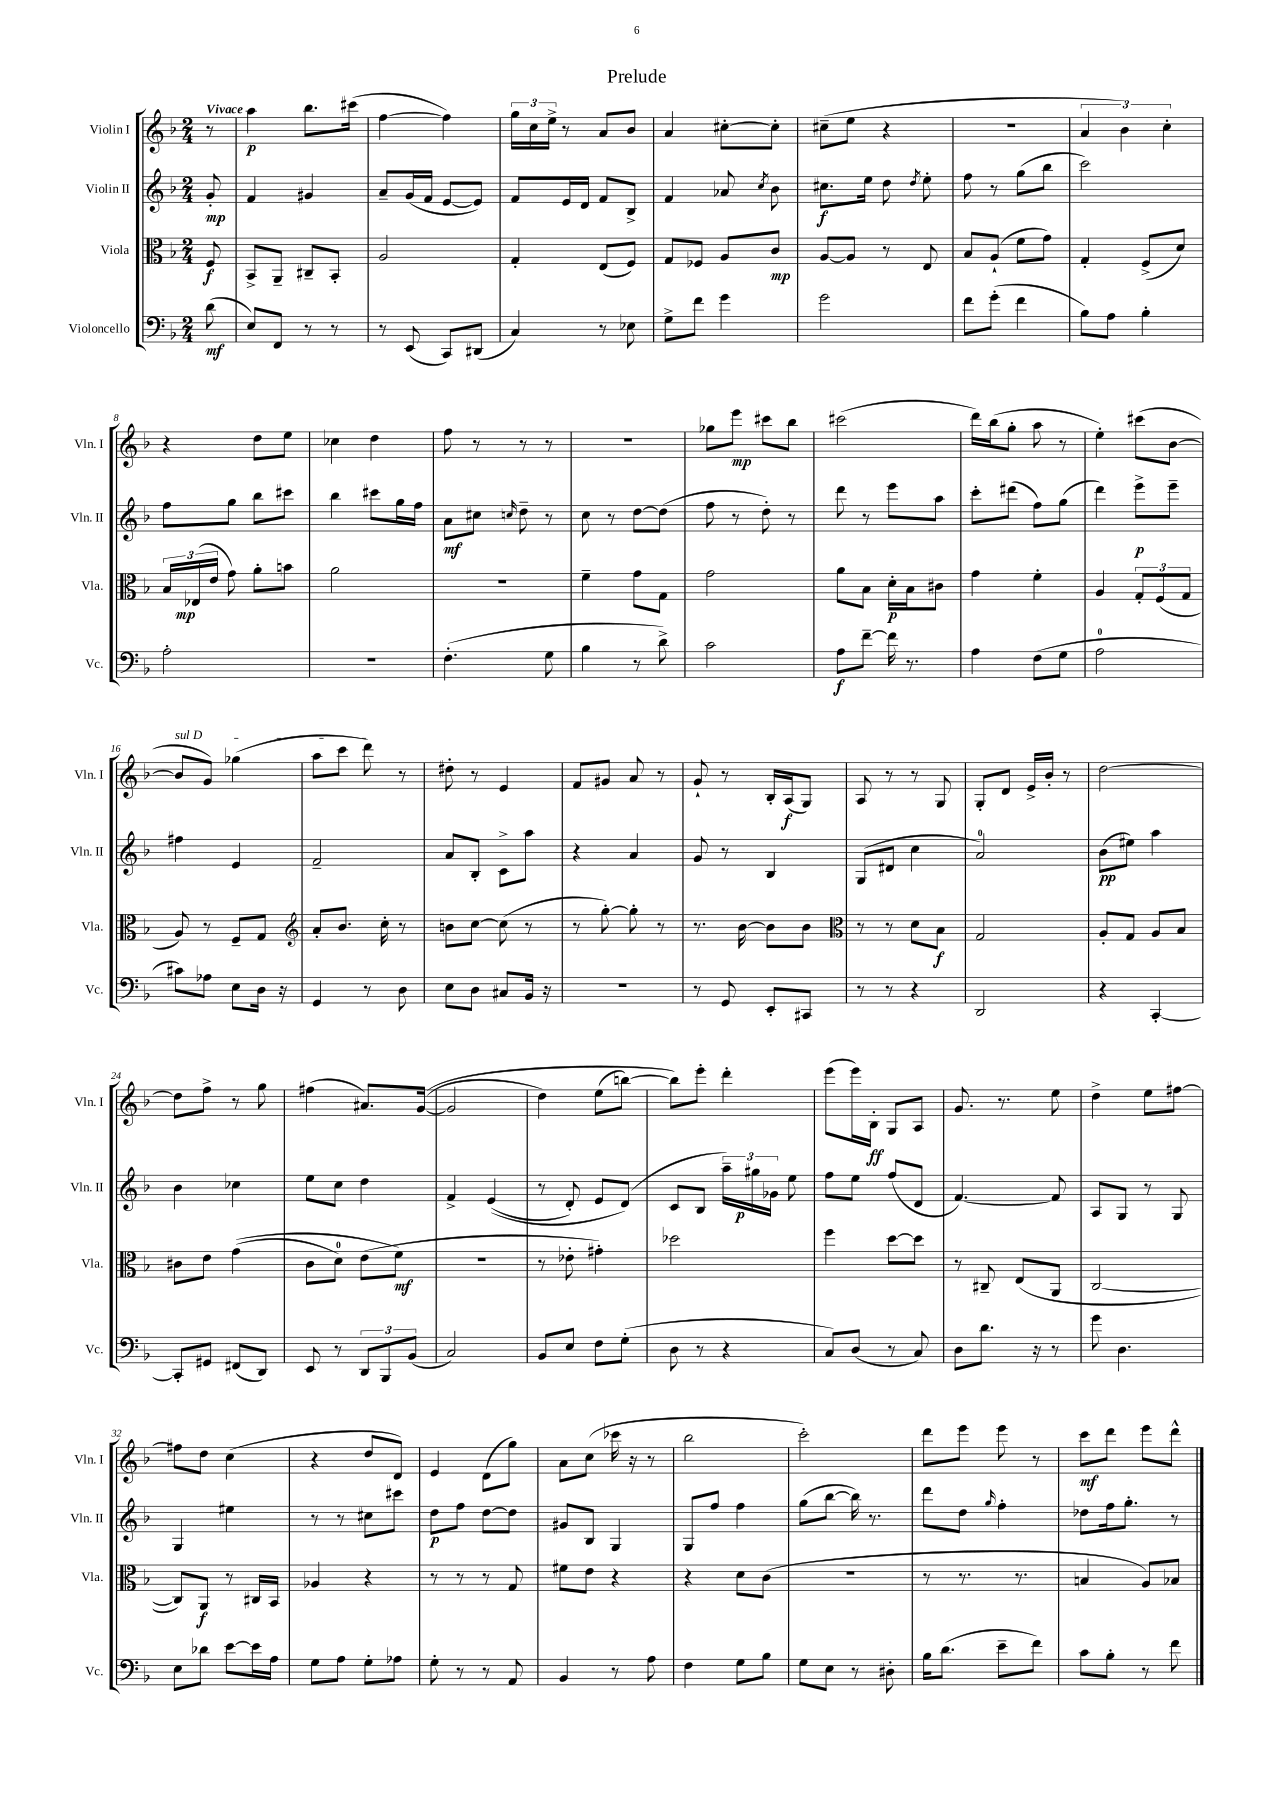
\header { title = "Prelude" }
<<
\new StaffGroup <<
\new Staff = "s0" \with { instrumentName = "Violin I" shortInstrumentName = "Vln. I" } {
    \clef treble \key f \major \numericTimeSignature \time 2/4 \partial 8 \tempo "Vivace"
    \autoBeamOff r8 |
    a''4\p bes''8.[ cis'''16]( |
    f''4~ f''4) |
    \tuplet 3/2 { g''16[ c''16 e''16]-> } r8 a'8[ bes'8] |
    a'4 cis''8[~-. cis''8]-. |
    cis''8[--( e''8] r4 |
    R2 |
    \tuplet 3/2 { a'4 bes'4) c''4-. } |
    r4 d''8[ e''8] |
    ces''4 d''4 |
    f''8 r8 r8 r8 |
    r2 |
    ges''8[ e'''8]\mp cis'''8[ bes''8] |
    cis'''2( |
    d'''16[) bes''16( g''8]-. a''8 r8 |
    e''4-.) cis'''8[( bes'8]~ |
    \once \override TextSpanner.bound-details.left.text = \markup { \italic "sul D" } bes'8[\startTextSpan g'8]) ges''4( |
    a''8[ c'''8] d'''8\stopTextSpan) r8 |
    dis''8-. r8 e'4 |
    f'8[ gis'8] a'8 r8 |
    g'8-! r8 bes16[-. a16\f( g8]) |
    a8 r8 r8 g8 |
    g8[-. d'8] e'16[-> bes'16]-. r8 |
    d''2~ |
    d''8[ f''8]-> r8 g''8 |
    fis''4( ais'8.[) g'16]~(\( |
    g'2 |
    d''4) e''8[( b''8]~) |
    b''8[\) e'''8]-. d'''4-. |
    e'''8[( e'''16) bes16]-.\ff g8[ a8] |
    g'8. r8. e''8 |
    d''4-> e''8[ fis''8]~ |
    fis''8[ d''8] c''4( |
    r4 d''8[ d'8]) |
    e'4 d'8[( g''8]) |
    a'8[ c''8]( ces'''16 r16 r8 |
    bes''2 |
    c'''2-.) |
    d'''8[ e'''8] e'''8 r8 |
    c'''8[\mf d'''8] e'''8[ d'''8]-^ \bar "|." |
}
\new Staff = "s1" \with { instrumentName = "Violin II" shortInstrumentName = "Vln. II" } {
    \clef treble \key f \major \numericTimeSignature \time 2/4 \partial 8
    \autoBeamOff g'8-.\mp |
    f'4 gis'4 |
    a'8[-- g'16( f'16] e'8[~ e'8]) |
    f'8[ e'16 d'16] f'8[ bes8]-> |
    f'4 aes'8 \acciaccatura { c''8 } bes'8 |
    cis''8.[\f e''16] d''8 \acciaccatura { d''8 } e''8-. |
    f''8 r8 g''8[( bes''8] |
    c'''2) |
    f''8[ g''8] bes''8[ cis'''8] |
    bes''4 cis'''8[ g''16 f''16] |
    a'8[\mf cis''8] \grace { c''16 } d''8-- r8 |
    c''8 r8 d''8[~ d''8]( |
    f''8 r8 d''8-.) r8 |
    d'''8 r8 e'''8[ a''8] |
    c'''8[-. dis'''8]( f''8[) g''8]( |
    d'''4) e'''8[->\p e'''8]-- |
    fis''4 e'4 |
    f'2-- |
    a'8[ bes8]-. c'8[-> a''8] |
    r4 a'4 |
    g'8 r8 bes4 |
    g8[( dis'8] c''4 |
    a'2-0) |
    bes'8[\pp( eis''8]) a''4 |
    bes'4 ces''4 |
    e''8[ c''8] d''4 |
    f'4-> e'4(\( |
    r8 d'8-.) e'8[ d'8](\) |
    c'8[ bes8] \tuplet 3/2 { a''16[--) gis''16\p ges'16] } e''8 |
    f''8[ e''8] f''8[( d'8] |
    f'4.~) f'8 |
    a8[ g8] r8 g8 |
    g4 eis''4 |
    r8 r8 cis''8[ cis'''8] |
    d''8[\p f''8] d''8[~ d''8] |
    gis'8[ bes8] g4 |
    g8[ f''8] f''4 |
    g''8[( bes''8]~ bes''16) r8. |
    d'''8[ d''8] \grace { g''16 } f''4-. |
    des''8[ f''16 g''8.]-. r8 \bar "|." |
}
\new Staff = "s2" \with { instrumentName = "Viola" shortInstrumentName = "Vla." } {
    \clef alto \key f \major \numericTimeSignature \time 2/4 \partial 8
    \autoBeamOff f8\f |
    bes,8[-> a,8]-- cis8[-- bes,8]-. |
    a2 |
    g4-. e8[( f8]) |
    g8[ fes8] a8[ c'8]\mp |
    a8[~ a8] r8 e8 |
    bes8[ a8]-!( f'8[ g'8]) |
    g4-. f8[->( d'8]) |
    \tuplet 3/2 { bes16[ ees16\mp( e'16] } g'8) a'8[-. b'8] |
    a'2 |
    R2 |
    f'4-- g'8[ g8] |
    g'2 |
    a'8[ bes8] d'16[-.\p bes16 cis'8] |
    g'4 f'4-. |
    a4 \tuplet 3/2 { g8[-. f8( g8] } |
    a8) r8 f8[-- g8] |
    \clef treble a'8[-. bes'8.] c''16-. r8 |
    b'8[ c''8]~ c''8( r8 |
    r8 g''8~-.) g''8-. r8 |
    r8. bes'16~ bes'8[ bes'8] |
    \clef alto r8 r8 d'8[ bes8]\f |
    g2 |
    a8[-. g8] a8[ bes8] |
    cis'8[ e'8] g'4(\( |
    c'8[ d'8]-0) e'8[( f'8]\mf\) |
    R2 |
    r8 ees'8-. gis'4-.) |
    des''2 |
    f''4 d''8[~ d''8] |
    r8 cis8-- e8[( a,8] |
    c2~ |
    c8[) a,8]\f r8 cis16[ bes,16] |
    aes4 r4 |
    r8 r8 r8 g8 |
    fis'8[ e'8] r4 |
    r4 d'8[ c'8]( |
    R2 |
    r8 r8. r8. |
    b4 a8[) bes8] \bar "|." |
}
\new Staff = "s3" \with { instrumentName = "Violoncello" shortInstrumentName = "Vc." } {
    \clef bass \key f \major \numericTimeSignature \time 2/4 \partial 8
    \autoBeamOff d'8\mf( |
    e8[) f,8] r8 r8 |
    r8 e,8( c,8[) dis,8]( |
    c4) r8 ees8 |
    g8[-> f'8] g'4 |
    g'2 |
    f'8[ g'8]-.( f'4 |
    bes8[) a8] bes4-. |
    a2-. |
    R2 |
    f4.-.( g8 |
    bes4 r8 d'8->) |
    c'2 |
    a8[\f f'8]~-- f'16 r8. |
    a4 f8[( g8] |
    a2-0 |
    cis'8[) aes8] e8[ d16] r16 |
    g,4 r8 d8 |
    e8[ d8] cis8[ bes,16] r16 |
    r2 |
    r8 g,8 e,8[-. cis,8] |
    r8 r8 r4 |
    d,2 |
    r4 c,4~-. |
    c,8[-. gis,8] fis,8[( d,8]) |
    e,8 r8 \tuplet 3/2 { d,8[ bes,,8 bes,8]( } |
    c2) |
    bes,8[ e8] f8[ g8]-.( |
    d8 r8 r4 |
    c8[) d8]( r8 c8) |
    d8[ d'8.] r16 r8 |
    g'8 d4. |
    e8[ des'8] e'8[~ e'16 a16] |
    g8[ a8] g8[-. aes8] |
    g8-. r8 r8 a,8 |
    bes,4 r8 a8 |
    f4 g8[ bes8] |
    g8[ e8] r8 dis8-. |
    bes16[ d'8.]( e'8[-- f'8]) |
    c'8[ bes8]-. r8 f'8 \bar "|." |
}
>>
>>
